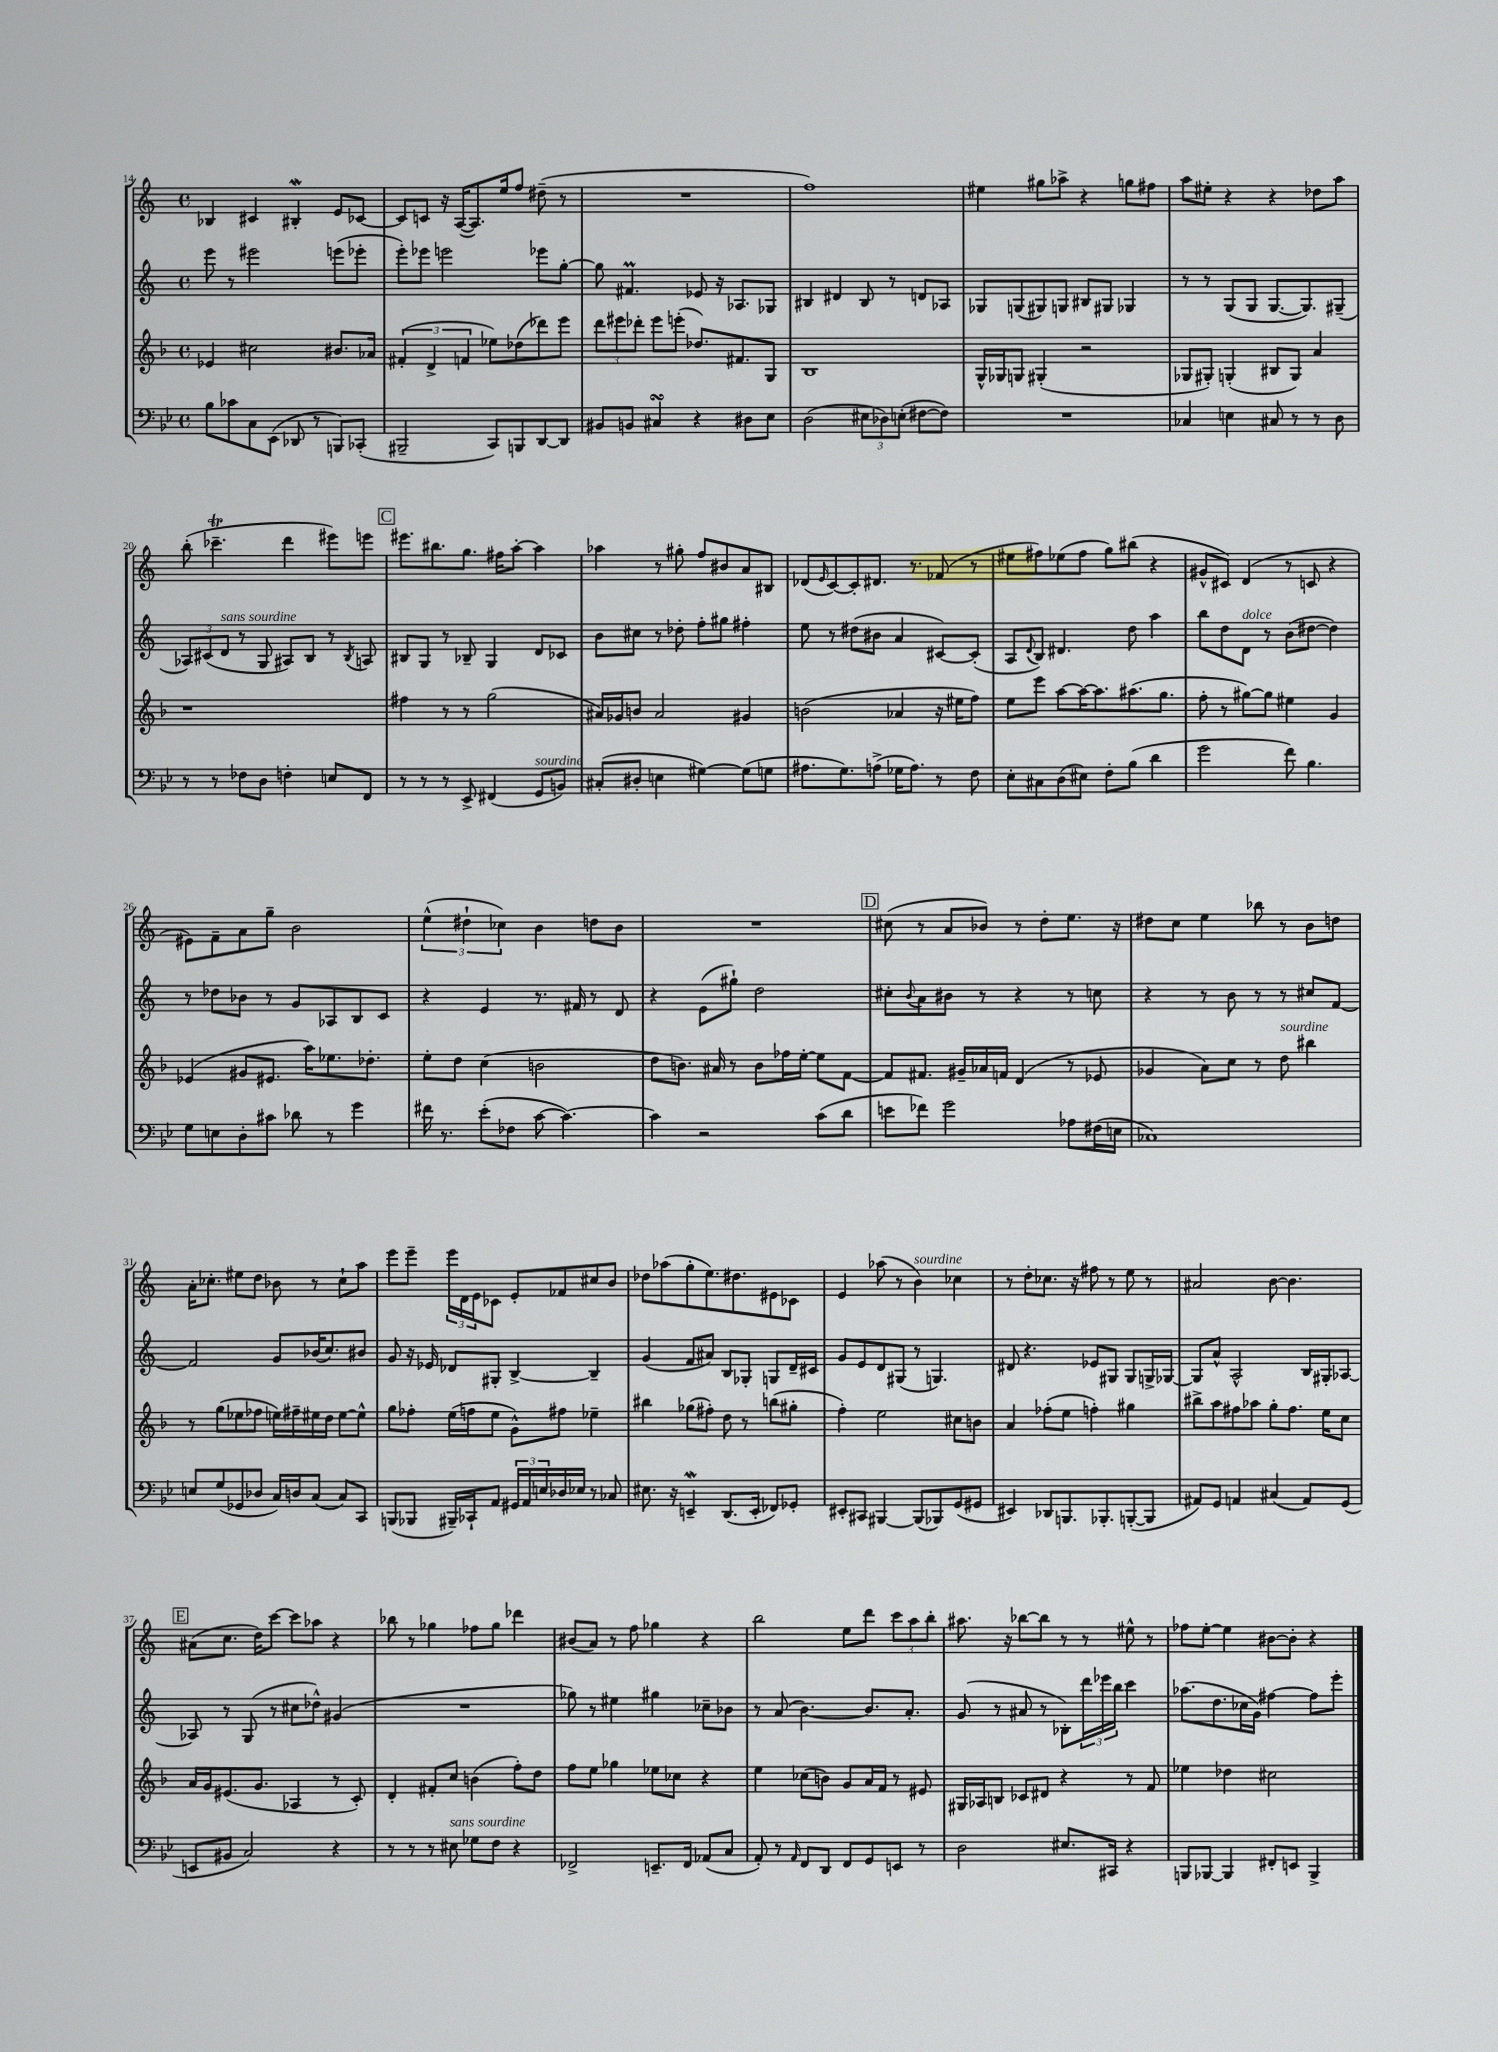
<<
\new StaffGroup <<
\new Staff = "s0" {
    \clef treble \key c \major \defaultTimeSignature \time 4/4
    bes4 cis'4 bis4-.\mordent e'8 ces'8~ |
    ces'8 c'8 r16 a16~( a8.) e''16 f''8 dis''8--( r8 |
    R1 |
    f''1) |
    eis''4 gis''8 aes''8-> r4 g''8 fis''8 |
    a''8 eis''8-. r4 r4 des''8 a''8 |
    b''8-.( ces'''4.--\trill d'''4 eis'''8) e'''8 |
    \mark \markup { \box "C" } eis'''8. bis''8. g''8. fis''16 a''8~-. a''4 |
    aes''4 r8 gis''8-. f''8 bis'8 a'8 bis8 |
    des'8( \grace { e'16 } c'8~) c'8-. dis'8. r8. fes'8( r8 |
    eis''8 fis''8) ees''8( fis''8 g''8) bis''8( r4 |
    gis'8-^ cis'8) d'4( r8 c'8 r4 |
    eis'8) f'8-- a'8 g''8-- b'2 |
    \tuplet 3/2 { e''4-^( dis''4-! ces''4) } b'4 d''8 b'8 |
    R1 |
    \mark \markup { \box "D" } cis''8( r8 a'8 bes'8) r8 d''8-. e''8. r16 |
    dis''8 c''8 e''4 bes''8 r8 b'8 d''8 |
    a'16-. ces''8.-. eis''8 d''8 bes'8 r8 ces''8-! a''8 |
    e'''8 e'''8-- \tuplet 3/2 { e'''16 d'16 e'16 } ces'8 e'8-. fes'8 cis''8 b'8 |
    des''8 aes''8( g''8-. e''8.) dis''8. eis'8 ces'8 |
    e'4 aes''8( r8 b'4^\markup { \italic "sourdine" }) ces''4 |
    r8 d''8-. ces''8. r16 fis''8 r8 e''8 r8 |
    ais'2 b'8~ b'4. |
    \mark \markup { \box "E" } ais'8( c''8. d''16) c'''8~ c'''8 aes''8 r4 |
    bes''8 r8 ges''4 fes''8 ges''8 des'''4 |
    bis'8( a'8) r8 f''8 ges''4 r4 |
    b''2 e''8 d'''8 \tuplet 3/2 { c'''8 a''8 b''8-. } |
    ais''8. r16 bes''8~ bes''8 r8 r8 eis''8-^ r8 |
    fes''8 e''8~-. e''4 bis'8~ bis'8-. r4 \bar "|." |
}
\new Staff = "s1" {
    \clef treble \key c \major \defaultTimeSignature \time 4/4
    e'''8 r8 eis'''2 e'''8( ees'''8-. |
    e'''8-.) ees'''8 e'''2 ees'''8 g''8~-. |
    g''8 fis'4.\prall ees'8 r16 aes8. ges8 |
    bis4 dis'4 bis8 r8 d'8 aes8 |
    ges8 g8( gis8) g8 bis8 gis8 ges4 |
    r8 r8 g8( g8 g8.~ g8.) gis8--( |
    \tuplet 3/2 { aes8) cis'8( d'8^\markup { \italic "sans sourdine" } } r8 g8 ais8) b8 r8 \acciaccatura { b8 } a8 |
    \mark \markup { \box "C" } bis8 g8 r8 bes8-- g4 d'8 ces'8 |
    b'8 cis''8 r8 des''8-. f''8-. gis''8 fis''4-. |
    e''8 r8 dis''8( bis'8 a'4 cis'8~) cis'8-.( |
    a8 \appoggiatura { d'8 } b8) dis'4. d''8 a''4 |
    b''8 d''8 d'8^\markup { \italic "dolce" } r8 b'8( dis''8~ dis''4) |
    r8 des''8 bes'8 r8 g'8 aes8 b8 c'8 |
    r4 e'4 r8. fis'16 r8 d'8 |
    r4 e'8( gis''8-!) d''2 |
    \mark \markup { \box "D" } cis''8-. \appoggiatura { b'8 } a'8 bis'8 r8 r4 r8 c''8 |
    r4 r8 b'8 r8 r8 cis''8 f'8~ |
    f'2 g'8 bes'16( c''8.) bis'8 |
    g'8 r16 ees'16 des'8 gis8-. b4~-> b4-- |
    g'4( f'8 ais'8) b8 ges8-. g8 d'16-- cis'16 |
    g'8 e'8 d'8 gis8( r8 g4.) |
    dis'8 r4. ees'8 gis8 gis8 g16-> ges16~ |
    ges8 a'8-^ a2-^ b16 gis16-. aes8~ |
    \mark \markup { \box "E" } aes8 r8 g8( r8 cis''8 des''8-^) gis'4( |
    R1 |
    ges''8) r8 eis''4 gis''4 ces''8-- bes'8 |
    r8 a'8( b'4.~) b'8. a'8.-. |
    g'8( r8 ais'8 r8 bes8-.) \tuplet 3/2 { d'''16 ees'''16 b''16 } c'''4 |
    aes''8.( d''8. ces''16 g'16) fis''4~ fis''8 e'''8-. \bar "|." |
}
\new Staff = "s2" {
    \clef treble \key f \major \defaultTimeSignature \time 4/4
    ees'4 cis''2 bis'8. aes'16 |
    \tuplet 3/2 { fis'4-.( d'4-> f'4 } ees''8) des''8( des'''8) e'''8 |
    \tuplet 3/2 { d'''8 eis'''8 des'''8-. } eis'''8 e'''8-.( des''8.) fis'8. g8 |
    bes1 |
    g16-^ ges16 g8 gis4-.( r2 |
    ges8 gis8-.) g4-.( bis8 g8) a'4 |
    r1 |
    \mark \markup { \box "C" } fis''4 r8 r8 g''2( |
    ais'16) ges'16 b'8 ais'2 gis'4 |
    b'2( aes'4 r16 eis''16 f''8) |
    e''8 e'''8 a''8~ a''16~ a''8. ais''8.( g''8. |
    f''8-. r8 gis''8~) gis''8 eis''4 g'4 |
    ees'4( gis'8 eis'8. a''16) ees''8. des''8.-. |
    e''8-. d''8 c''4( b'2 |
    d''8 b'8.) ais'16 r8 b'8 fes''16 e''16~-. e''8 f'8~ |
    \mark \markup { \box "D" } f'8 fis'8. gis'16-- aes'16 f'16 d'4( r8 ees'8 |
    ges'4 a'8) c''8 r8 d''8^\markup { \italic "sourdine" } bis''4 |
    r8 g''8( ees''8 fes''8 e''16) fis''16-- eis''16 d''16 eis''8~ eis''8-^ |
    g''8 fes''8-. e''16( f''16 e''8 g'8-^) fis''8 ees''4-- |
    bis''4 ges''8( fis''8-.) d''8 r8 b''8( gis''8-. |
    f''4-.) e''2 cis''8 b'8 |
    a'4 fes''8-.( e''8 f''4-.) gis''4 |
    bis''8-> a''8 fis''8 aes''8 g''8-. fis''8. e''16 c''8 |
    \mark \markup { \box "E" } a'16 g'16 eis'8.( g'8. aes4 r8 c'8-.) |
    d'4-. fis'8-. c''8 b'4( f''8-.) d''8 |
    f''8 e''8 ges''4 ees''8 ces''8 r4 |
    e''4 ces''8( b'8) g'8 a'16 f'16 r8 eis'8 |
    gis16 aes16 b8 ces'8 dis'8 r4 r8 f'8 |
    ees''4 des''4 cis''2 \bar "|." |
}
\new Staff = "s3" {
    \clef bass \key bes \major \defaultTimeSignature \time 4/4
    bes8 ces'8 c8 ees,8( des,8 r8 b,,8) ces,8-.( |
    bis,,2-- c,8) b,,8 d,8~ d,8 |
    bis,8 b,8 cis4\turn r4 dis8 ees8 |
    d2( \tuplet 3/2 { eis8 des8) e8-.( } fis8~ fis8) |
    R1 |
    ces4 e4 cis8 r8 r8 d8 |
    r8 r8 fes8 d8 f4-. e8 f,8 |
    \mark \markup { \box "C" } r8 r8 r8 ees,8-> fis,4( g,8^\markup { \italic "sourdine" } b,8) |
    cis8-.( dis8-. e4 gis4~) gis8( g8 |
    ais8. g8.) a8->( ges16 a8.) r8 f8 |
    ees8-. cis8 d8( eis8) f8-. bes8( d'4 |
    g'2 f'8) bes4. |
    g8 e8 d8-. cis'8 des'8 r8 g'4 |
    fis'16 r8. ees'8-.( fes8 c'8~ c'4.~) |
    c'4 r2 c'8( d'8 |
    \mark \markup { \box "D" } e'8 fes'8) g'2 aes8 fis16( e16 |
    ces1) |
    e8 g8( ges,8 des8 c16) d16 c8( c8) c,8 |
    b,,8( bes,,8 bis,,16--) ces,16-! a,8 \tuplet 3/2 { gis,16 a,16 e16 } des16 ees16 r8 ces8 |
    eis8. r16 e,4--\mordent d,8.( e,16-. fes,8) ges,8-. |
    eis,8-. cis,8 bis,,4~ bis,,8( bes,,8) g,8( gis,8 |
    eis,4) des,8 b,,8. bes,,8.-. b,,8~-.( b,,8 |
    ais,8) g,8 a,4 cis4( a,8) g,8( |
    \mark \markup { \box "E" } e,8 bis,8 c2) r4 |
    r8 r8 r8 eis8^\markup { \italic "sans sourdine" } ges8 f8 r4 |
    fes,2-> e,8.-- fes,16 aes,8( c8 |
    a,8-.) r8 \grace { a,16 } f,8 d,8 f,8 g,8 e,8 r8 |
    d2 eis8. cis,16 r4 |
    b,,8 bes,,8~ bes,,4 fis,8-. e,8 bes,,4-> \bar "|." |
}
>>
>>
\layout { \context { \Score currentBarNumber = #14 } }
